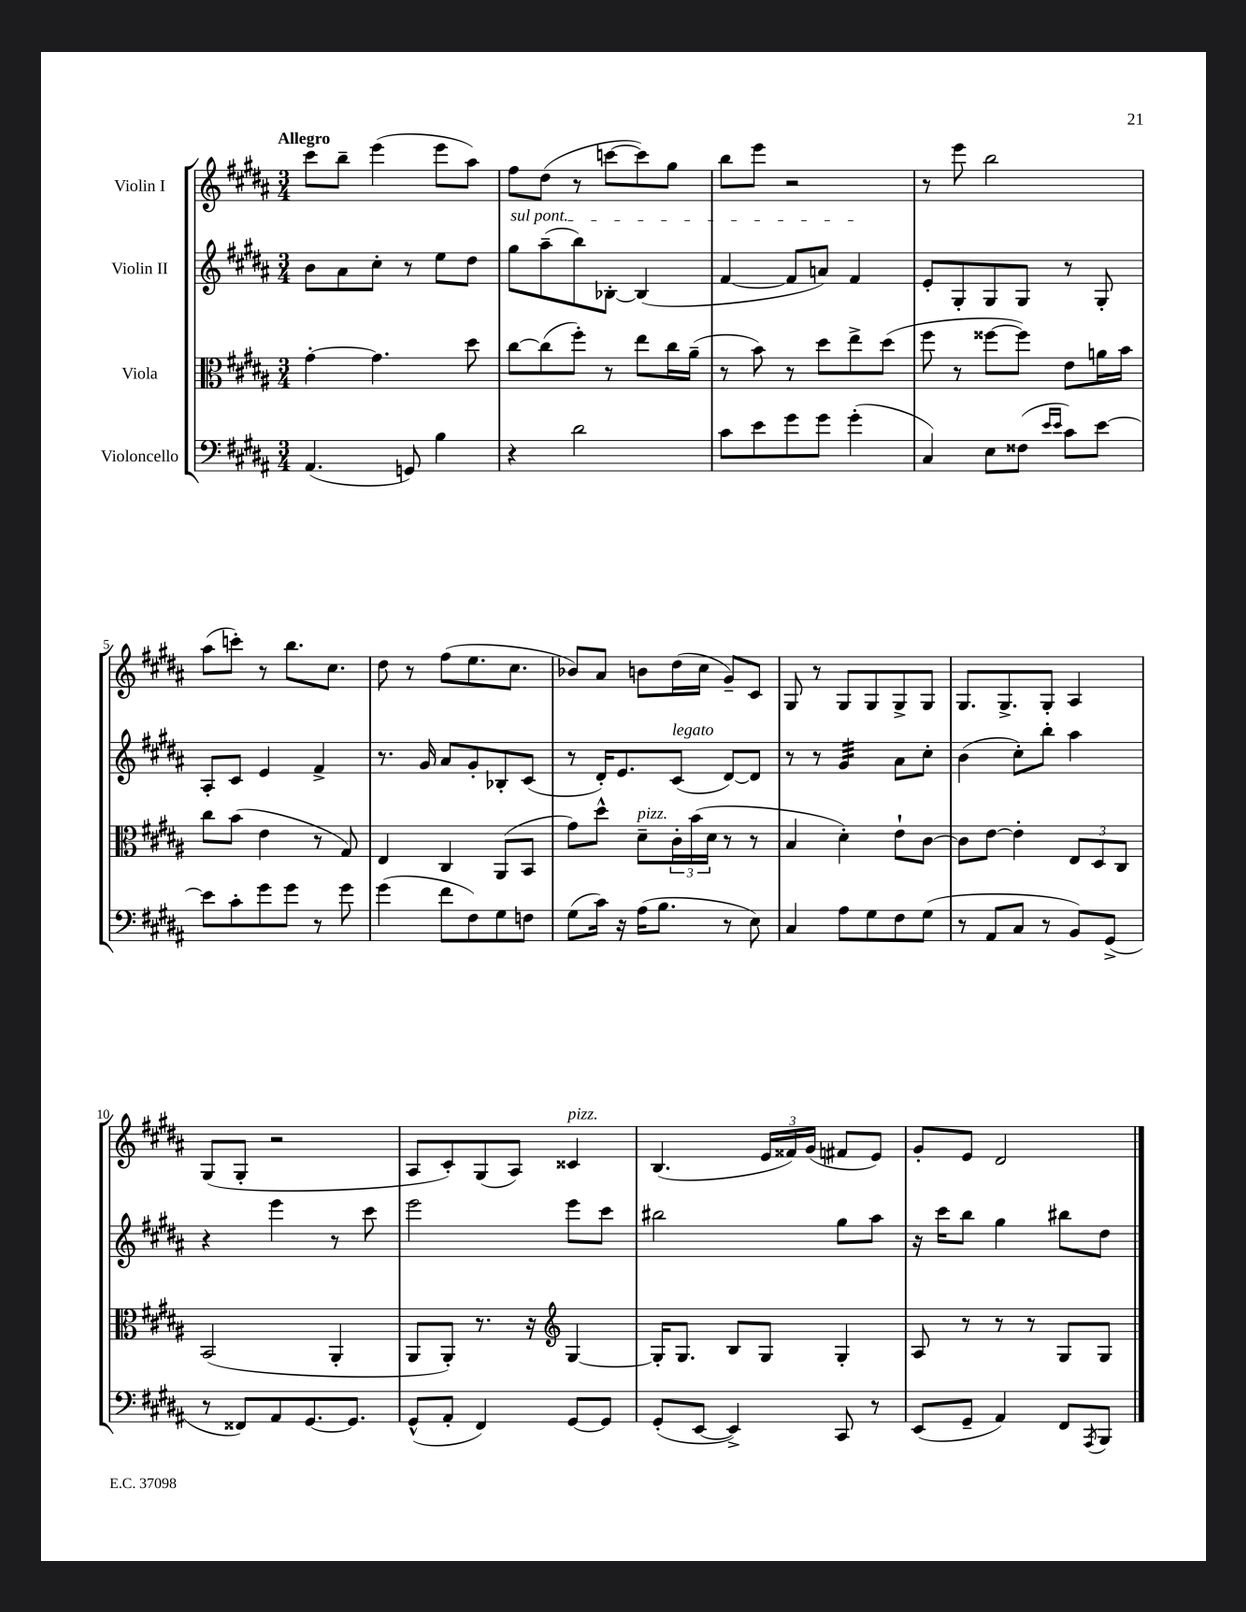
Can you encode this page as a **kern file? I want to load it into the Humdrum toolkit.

**kern	**kern	**kern	**kern
*staff4	*staff3	*staff2	*staff1
*clefF4	*clefC3	*clefG2	*clefG2
*k[f#c#g#d#a#]	*k[f#c#g#d#a#]	*k[f#c#g#d#a#]	*k[f#c#g#d#a#]
*M3/4	*M3/4	*M3/4	*M3/4
(4.AA#	[4g#'	8b	8ccc#
.	.	8a#	8bb~
.	4.g#]	8cc#'	(4eee
8GG)	.	8r	.
4B	.	8ee	8eee
.	8dd#	8dd#	8aa#)
=	=	=	=
4r	[8cc#	8gg#	8ff#
.	(8cc#]	(8aa#~	(8dd#
2d#	8ff#')	8bb)	8r
.	8r	[8B-'	[8ccc
.	8ee	(4B-]	8ccc])
.	16cc#	.	8gg#
.	(16a#~	.	.
=	=	=	=
8c#	8r	[4f#	8bb
8e	8b)	.	8eee
8g#	8r	8f#]	2r
8g#	8dd#	8a)	.
(4g#'	8ee^	4f#	.
.	(8dd#	.	.
=	=	=	=
4C#)	8ff#	8e'	8r
.	8r	8G#'	8eee
8E	[8ff##	8G#	2bb
(8F##	8ff##])	8G#	.
16qqe	.	.	.
16qqe	.	.	.
8c#)	8e	8r	.
[8e	16a	8G#'	.
.	16b	.	.
=	=	=	=
8e]	8cc#	8A#'	(8aa#
8c#'	(8b	8c#	8ccc')
8g#	4e	4e	8r
8g#	.	.	8.bb
8r	8r	4f#^	.
.	.	.	8.cc#
8g#	8G#)	.	.
=	=	=	=
(4g#	4E	8.r	8dd#
.	.	.	8r
.	.	16g#	.
8f#	4C#	8a#	(8ff#
8F#)	.	8g#'	8.ee
8G#	(8AA#	8B-'	.
.	.	.	8.cc#
8F	8BB	(8c#	.
=	=	=	=
(8G#	8g#)	8r	8b-)
16c#)	8dd#^^	16d#')	8a#
16r	.	8.e	.
(16A#	8d#~	.	8b
8.B	.	.	.
.	24c#'	(8c#	(16dd#
.	(24b	.	.
.	.	.	16cc#
.	24d#	.	.
8r	8r	[8d#)	8g#~)
8E)	8r	8d#]	8c#
=	=	=	=
4C#	4B	8r	8G#
.	.	8r	8r
8A#	4d#')	4g#	8G#
8G#	.	.	8G#
8F#	8e`	8a#	8G#^
(8G#	[8c#	8cc#'	8G#
=	=	=	=
8r	8c#]	(4b	8.G#
8AA#	[8e	.	.
.	.	.	8.G#^
8C#	4e']	8cc#')	.
8r	.	8bb'	8G#'
8BB)	12E	4aa#	4A#
.	12D#	.	.
(8GG#^	.	.	.
.	12C#	.	.
=	=	=	=
8r	(2BB	4r	(8G#
8FF##)	.	.	8G#'
8AA#	.	4eee	2r
[8.GG#	.	.	.
.	4AA#'	8r	.
8.GG#]	.	.	.
.	.	8ccc#	.
=	=	=	=
(8GG#^^	8AA#	2eee	8A#
8AA#'	8AA#')	.	8c#')
4FF#)	8.r	.	(8G#
.	.	.	8A#)
.	16r	.	.
*	*clefG2	*	*
[8GG#	[4G#	8eee	4c##
8GG#]	.	8ccc#	.
=	=	=	=
(8GG#'	16G#']	2bb#	(4.B
.	8.G#	.	.
[8EE	.	.	.
4EE^])	8B	.	.
.	8G#	.	24e
.	.	.	24f##)
.	.	.	(24g#
8CC#	4G#'	8gg#	8f#
8r	.	8aa#	8e)
=	=	=	=
(8EE	8A#	16r	8g#'
.	.	16ccc#	.
8GG#~	8r	8bb	8e
4AA#)	8r	4gg#	2d#
.	8r	.	.
8FF#	8G#	8bb#	.
8qAAA#	.	.	.
8BBB	8G#	8dd#	.
==	==	==	==
*-	*-	*-	*-
